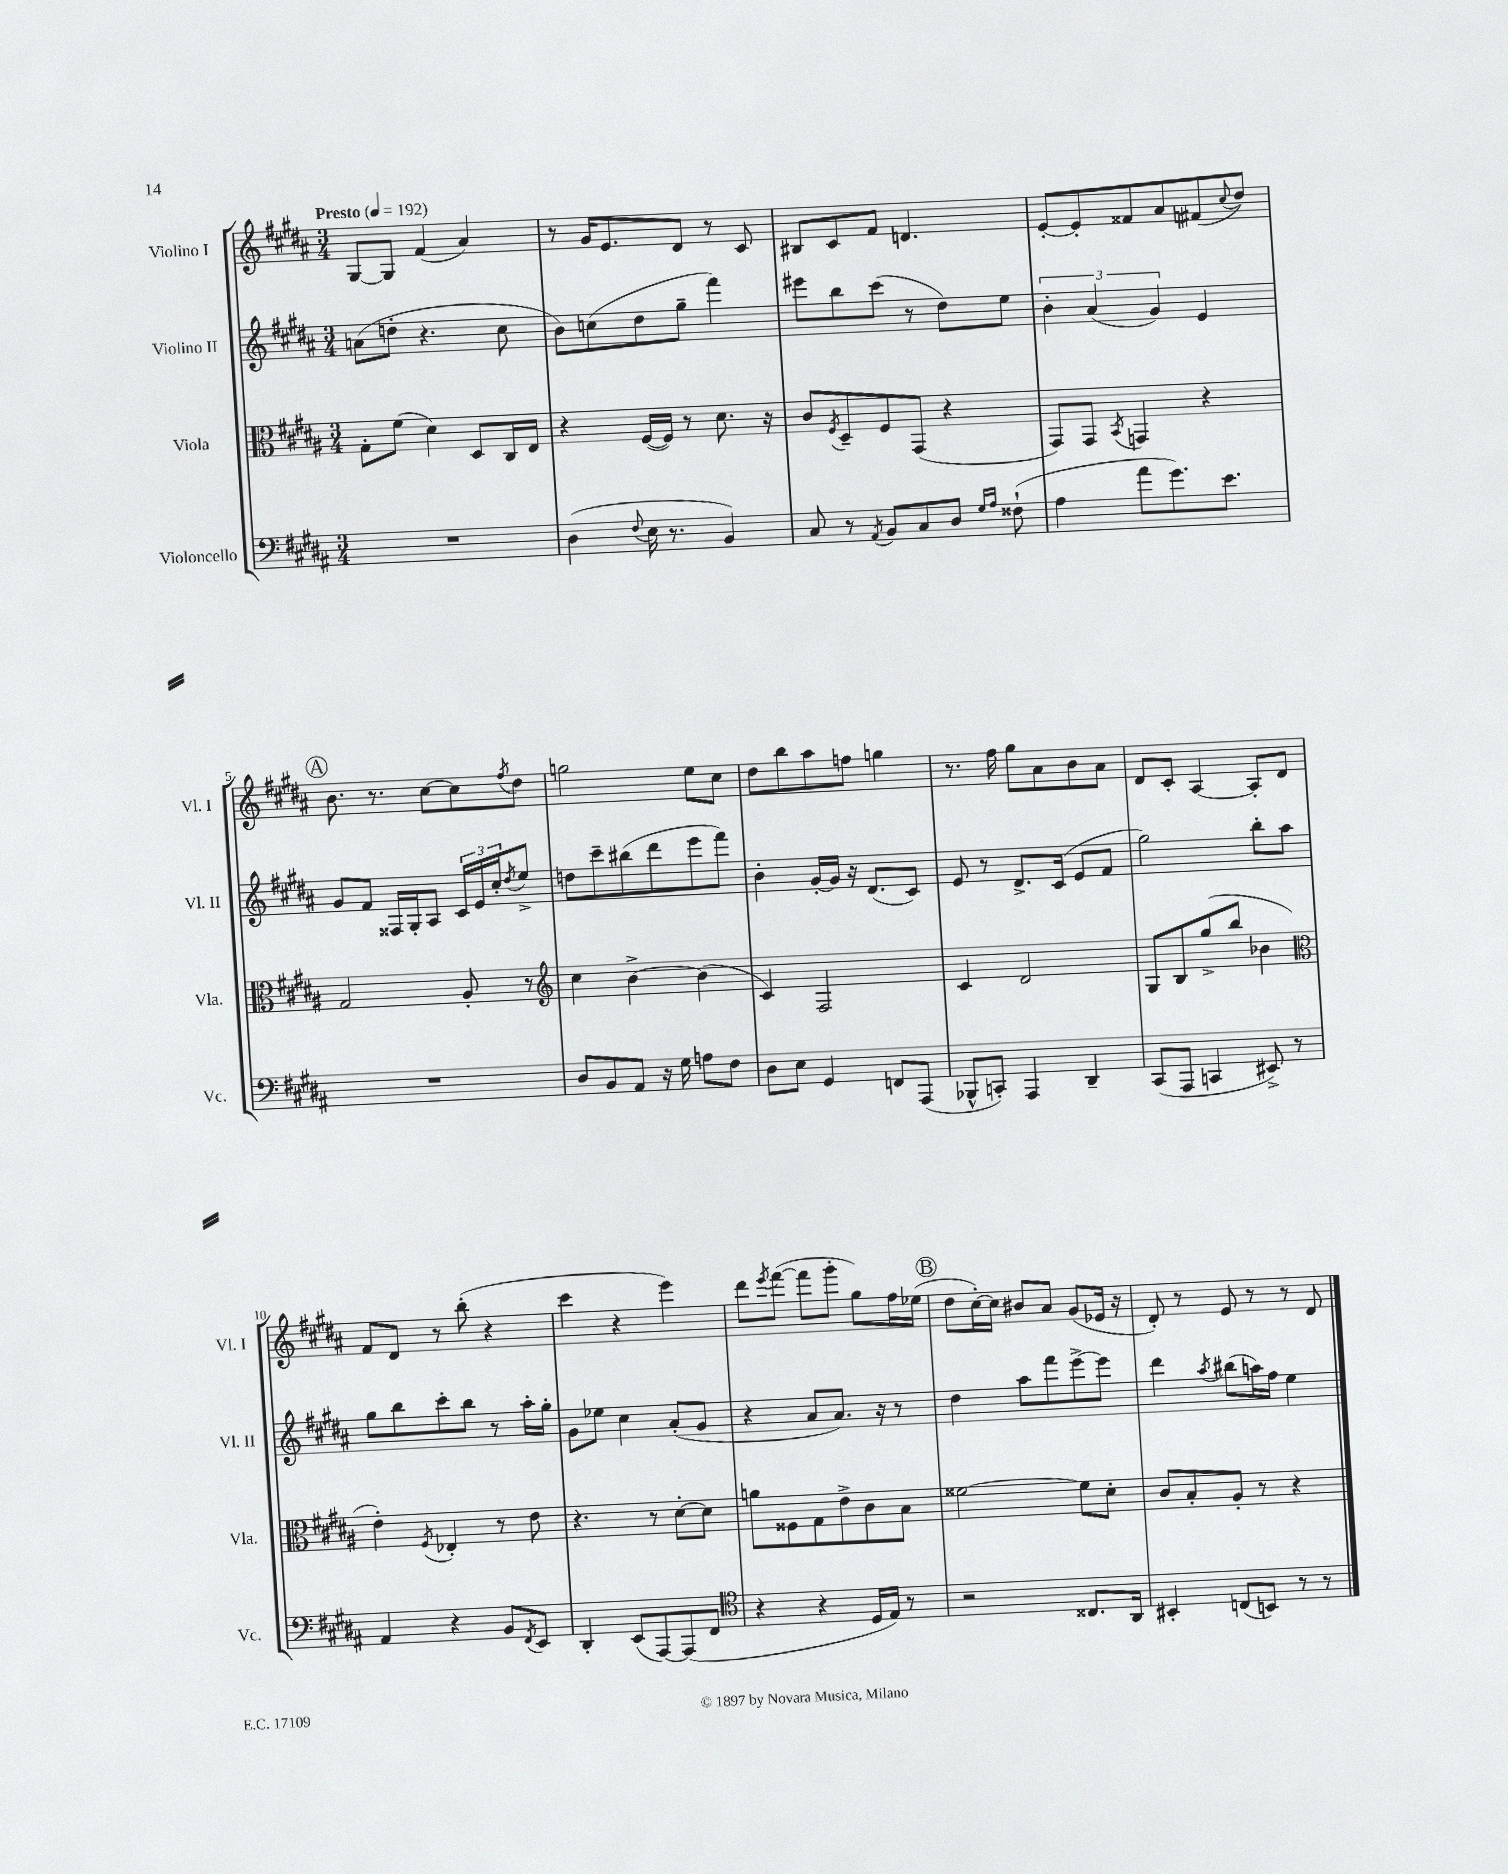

**kern	**kern	**kern	**kern
*staff4	*staff3	*staff2	*staff1
*clefF4	*clefC3	*clefG2	*clefG2
*k[f#c#g#d#a#]	*k[f#c#g#d#a#]	*k[f#c#g#d#a#]	*k[f#c#g#d#a#]
*M3/4	*M3/4	*M3/4	*M3/4
*MM192	*MM192	*MM192	*MM192
2.r	8G#'	(8a	[8G#
.	(8f#	8dd'	8G#]
.	4d#)	4.r	(4f#
.	8D#	.	4a#)
.	16C#	8cc#	.
.	16E	.	.
=	=	=	=
(4D#	4r	8b)	8r
.	.	(8cc	16g#
.	.	.	8.e
8qqF#	.	.	.
16E	([16F#	8dd#	.
8.r	16F#])	.	.
.	8r	8gg#~	8d#
4BB)	8.d#	4fff#)	8r
.	.	.	8c#
.	16r	.	.
=	=	=	=
8C#	8c#	8eee#	8B#
.	8qF#	.	.
8r	8D#~	8bb	8c#
8qAA#	.	.	.
8BB	8F#	(8ccc#	8f#
8C#	(8GG#	8r	4.d
8D#	4r	8dd#)	.
16qqG#	.	.	.
16qqA#	.	.	.
(8F##`	.	8ee	.
=	=	=	=
4A#	8GG#)	6b'	[8e'
.	8GG#	.	8e']
.	.	(6a#	.
.	8qBB	.	.
8a#	4GG	.	8f##
.	.	6g#)	.
8.g#)	.	.	8a#
.	4r	4e	(8f#
8.e	.	.	.
.	.	.	8qqcc#
.	.	.	8dd#)
=	=	=	=
2.r	2G#	8g#	8.b
.	.	8f#	.
.	.	.	8.r
.	.	16F##	.
.	.	16G#'	.
.	.	8A#	[8cc#
.	8A#'	24c#	8cc#]
.	.	24e	.
.	.	24cc#'	.
.	.	8qdd#	8qff#
.	8r	8ee^	8dd#
=	=	=	=
*	*clefG2	*	*
8D#	4cc#	8dd	2gg
8BB	.	8ccc#~	.
8AA#	[4b^	(8bb#	.
16r	.	8ddd#	.
16G#	.	.	.
8A	(4b]	8eee	8ee
8F#	.	8fff#)	8cc#
=	=	=	=
8D#	4c#)	4b'	8dd#
8E	.	.	8bb
4GG#	2F#	[16g#'	8aa#
.	.	16g#]	.
.	.	16r	8ff
.	.	(8.d#	.
8FF	.	.	4gg
(8AAA#	.	8c#)	.
=	=	=	=
8BBB-^^	4c#	8e	8.r
8CC')	.	8r	.
.	.	.	16ff#
4AAA#	2d#	8.d#^	8gg#
.	.	.	8a#
.	.	(16c#	.
4DD#~	.	8e	8b
.	.	8f#	8a#
=	=	=	=
(8CC#	8G#	2gg#)	8d#
8AAA#	8B	.	8c#'
4CC	(8gg#^	.	[4A#
.	8bb	.	.
8EE#^)	4b-	8bb'	8A#']
8r	.	8aa#	8d#
=	=	=	=
*	*clefC3	*	*
4AA#	4e')	8gg#	8f#
.	.	8bb	8d#
.	8qF#	.	.
4r	4E-'	8ccc#'	8r
.	.	8bb	(8bb'
8BB	8r	8r	4r
8qFF#	.	.	.
8EE	8e	16aa#'	.
.	.	16gg#'	.
=	=	=	=
4DD#'	4.r	8g#	4ccc#
.	.	8ee-	.
(8EE	.	4cc#	4r
[8AAA#)	8r	.	.
(8AAA#]	[8d#'	(8a#'	4eee)
8FF#	8d#]	8g#	.
=	=	=	=
*clefC4	*	*	*
4r	8a	4r	8ddd#
.	.	.	8qeee
.	8F##	.	([8fff#
4r	8G#	8a#	8fff#]
.	8e^	8.a#)	8ggg#'
16D#	8c#	.	8gg#)
16E)	.	16r	.
8r	8B	8r	16ff#
.	.	.	(16ee-
=	=	=	=
2r	[2f##	4dd#	8dd#
.	.	.	[16cc#')
.	.	.	16cc#]
.	.	8aa#	8b#
.	.	8fff#	8a#
8.C##	8f##]	[8eee^	(8g#
.	8d#'	8eee]	16e-
16AA#	.	.	16r
=	=	=	=
4BB#'	8c#	4ddd#	8d#')
.	8B'	.	8r
.	.	8qaa#	.
(8C	8A#'	(8bb#	8e
8BB)	8r	16aa)	8r
.	.	16ff#	.
8r	4r	4ee	8r
8r	.	.	8d#
==	==	==	==
*-	*-	*-	*-
